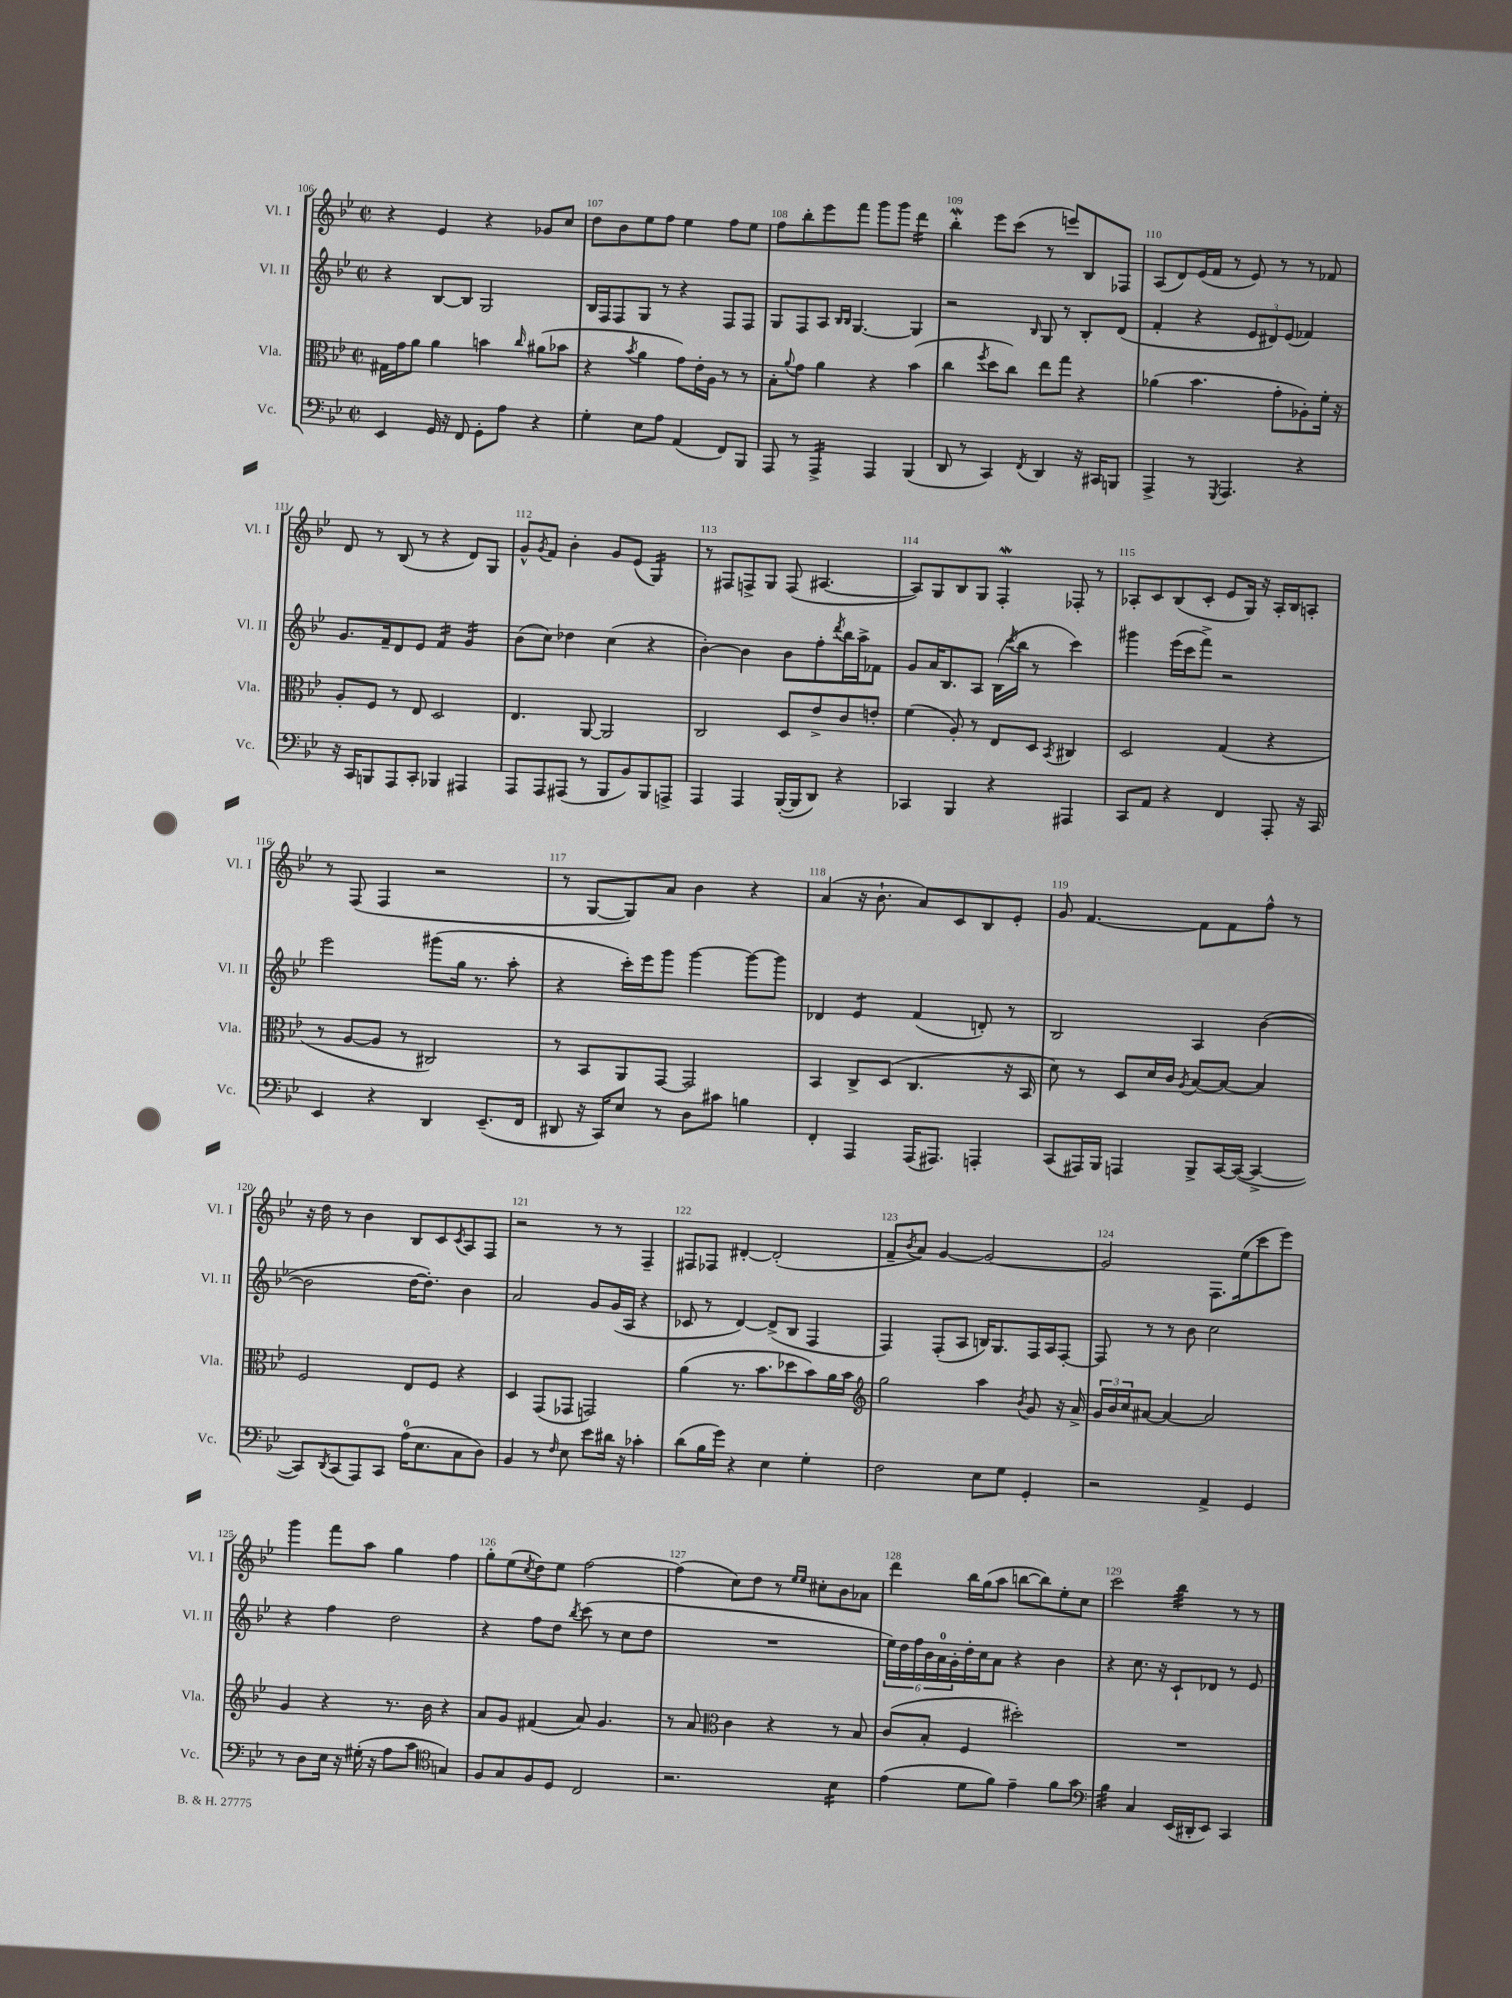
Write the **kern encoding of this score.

**kern	**kern	**kern	**kern
*staff4	*staff3	*staff2	*staff1
*clefF4	*clefC3	*clefG2	*clefG2
*k[b-e-]	*k[b-e-]	*k[b-e-]	*k[b-e-]
*M2/2	*M2/2	*M2/2	*M2/2
*met(c|)	*met(c|)	*met(c|)	*met(c|)
4EE-	16G#	4r	4r
.	16g	.	.
.	8a	.	.
16GG	4a	[8B-	4e-
16r	.	.	.
8FF	.	8B-]	.
8GG'	4b	2G	4r
8A	.	.	.
.	16qqcc	.	.
4r	(8a#	.	8g-
.	8b-	.	8cc
=	=	=	=
4G'	4r	16B-	8dd
.	.	16F	.
.	.	8F	8b-
.	8qb-	.	.
8E-	4a	8G	8ee-
8A	.	8r	8ff
(4AA	8g)	4r	4ee-
.	16e-'	.	.
.	16A	.	.
8FF)	8r	8F	8ff
8BBB-	8r	8F	8ee-
=	=	=	=
8AAA	8B-'	8G	8ff
.	8qqa	.	.
8r	8g	8F	8bb-'
4AAA^	4a	8A	8eee-
.	.	16qqB-	.
.	.	16qqB-	.
.	.	[4.G	8fff
4AAA	4r	.	8ggg
.	.	.	8ggg
(4BBB-	(4b-	4G]	4ddd
=	=	=	=
8DD	4cc	2r	4bb-'
8r	.	.	.
.	8qff	.	.
4CC)	8dd	.	8eee-
.	8cc)	.	(8ccc
8qFF	.	16qqB-	.
4DD	8ee-	8G	8r
.	8gg	8r	8eee)
16r	4r	8B-'	8B-
16CC#	.	.	.
8BBB	.	(8d	8F-
=	=	=	=
4AAA^	(4a-	4f'	(8A
.	.	.	8d)
8r	4.b-	4r	(16e-
.	.	.	16f
8qGGG	.	.	.
4.AAA	.	.	8r
.	.	12e-	8e-)
.	.	12d#)	.
.	8g'	.	8r
.	.	(12e-	.
4r	8A-')	4f-)	8r
.	16f'	.	8f-
.	16r	.	.
=	=	=	=
16r	8A'	8.g	8d
16CC	.	.	.
8BBB	8F	.	8r
.	.	16f~	.
8AAA	8r	8d	(8B-
8CC'	8E-	8e-	8r
4BBB-	2D	4f	4r
4AAA#	.	4g	8d)
.	.	.	8G
=	=	=	=
8AAA	4.E-	(8b-	8g^^
.	.	.	8qg
8AAA	.	8cc)	8f
(8AAA#	.	4dd-	4b-'
8r	[8AA	.	.
8BBB-	2AA]	(4cc	8g
8BB-)	.	.	(8e-
8BBB-	.	4r	4G)
8AAA^	.	.	.
=	=	=	=
4AAA	2C	[4b-')	8r
.	.	.	8F#
4AAA	.	4b-]	8F^
.	.	.	8G
([16BBB-'	8D	8b-	(8F
16BBB-]	.	.	.
8DD)	8e-^	8ff'	[4.A#
.	.	8qddd	.
4r	8c	16bb-	.
.	.	16aa^	.
.	8e'	8f-	.
=	=	=	=
4CC-	(4f	8g	8A#])
.	.	16a	8G
.	.	8.B-	.
4BBB-	8A')	.	8B-
.	8r	8A	8G
4r	8E-	(16B-	4F'
.	.	8qccc	.
.	.	16bb-	.
.	8D	8r	.
.	8qBB-	.	.
4AAA#	4C#	4ccc)	8F-'
.	.	.	8r
=	=	=	=
8CC	2D	4ggg#	8A-'
8AA	.	.	8c
4r	.	(16eee-	(8B-
.	.	16ccc	.
.	.	8fff^)	8c'
4FF	(4G	2r	8e-
.	.	.	16G)
.	.	.	16r
8AAA'	4r	.	16A-'
.	.	.	16B-
16r	.	.	8A'
16CC	.	.	.
=	=	=	=
4EE-	8r	2eee-	8r
.	[8A	.	(8F
4r	8A]	.	4F
.	8r	.	.
4DD	2C#)	(8ggg#	2r
.	.	16gg	.
.	.	8.r	.
(8.EE-~	.	.	.
.	.	8aa'	.
16FF	.	.	.
=	=	=	=
8DD#	8r	4r	8r
16r	8BB-	.	[8G
16CC)	.	.	.
8E-	8AA	16ccc')	8G])
.	.	16eee-	.
8r	[8GG	8ggg	8a
8D	2GG]	[4ggg	4b-
8c#	.	.	.
4B	.	8ggg_	4r
.	.	8ggg]	.
=	=	=	=
4FF'	4BB-	4d-	(4a
4AAA	8C^	4e-	16r
.	.	.	8.b-`
.	(8D	.	.
(16AAA	4.C	(4f	8a)
8.AAA#)	.	.	.
.	.	.	8c
4AAA'	.	8d')	8B-
.	16r	8r	8e-'
.	16BB-	.	.
=	=	=	=
(8CC	8d)	2B-	8g
16AAA#)	8r	.	[4.f
16BBB-	.	.	.
4AAA	8D	.	.
.	16d	.	.
.	16c	.	.
.	8qA	.	.
8BBB-^	[8B-	4A	8f]
[16CC	8B-_	.	8f
(16CC_	.	.	.
4CC^_	4B-]	([4b-	8ff^^
.	.	.	8r
=	=	=	=
8CC])	2F	2b-]	16r
.	.	.	16dd
8qDD	.	.	.
(8CC	.	.	8r
8AAA)	.	.	4b-
8CC	.	.	.
(16A	8E-	[16dd	8B-
8.E-	.	8.dd'])	.
.	8F	.	8c
.	.	.	8qc
8C	4r	4b-	8A
8D)	.	.	8F
=	=	=	=
4BB-	4D	2a	2r
8r	(8GG	.	.
16qqF	.	.	.
8E-	8GG-	.	.
8e-	2GG)	8g	8r
16d#	.	(16g	8r
16r	.	16A	.
4c-'	.	4r	4F~
=	=	=	=
(8d	(4a	8c-	8F#
16B-	.	8r	8F-
16g)	.	.	.
4r	8.r	[4d)	[4d#'
.	8.b-	.	.
4E-	.	(8d^]	(2d#']
.	8dd-	8B-	.
4G'	8b-)	4F	.
.	16a	.	.
.	16b-	.	.
=	=	=	=
*	*clefG2	*	*
2F	2gg	4F)	8f~
.	.	.	8qb-
.	.	.	8a)
.	.	(8F'	[4g
.	.	8A	.
8E-	4aa	16B)	2g_
.	.	8.G	.
8G	.	.	.
.	8qb-	.	.
4GG'	8g	16F	.
.	.	16A	.
.	16r	[8F'	.
.	16a^	.	.
=	=	=	=
2r	24g	8F]	2g]
.	24b-	.	.
.	24cc	.	.
.	[8a#	8r	.
.	4a#_	8r	.
.	.	8b-	.
4AA^	2a#]	2cc	8.F
.	.	.	(16ee-
4GG	.	.	8ccc
.	.	.	8eee-)
=	=	=	=
8r	4g	4r	4ggg
8D	.	.	.
16E-	4r	4ff	8fff
16r	.	.	.
(16G#'	.	.	8aa
16r	.	.	.
8A	8.r	2dd	4gg
8c	.	.	.
.	16b-	.	.
*clefC4	*	*	*
4G)	4r	.	4ff
=	=	=	=
8F	8a	4r	8gg'
8G	8g	.	(8ee-
.	.	.	8qcc
8F	(4f#	8ff	8dd)
8D	.	8dd	8ee-
.	.	8qbb-	.
2C	8a)	(8ccc	[2ff
.	4.g	8r	.
.	.	8cc	.
.	.	8dd	.
=	=	=	=
2.r	8r	1r	(4ff]
.	8a	.	.
*	*clefC3	*	*
.	4c	.	8cc)
.	.	.	8dd
.	4r	.	8r
.	.	.	16qqee-
.	.	.	16qqee-
.	.	.	8cc#'
4B-	8r	.	8b-
.	8B-	.	8a-
=	=	=	=
(4e-	(8c	24ee-)	4ddd
.	.	24dd	.
.	.	24ff	.
.	8B-'	24b-	.
.	.	24a	.
.	.	24g'	.
8d	4F	16dd'	16bb-
.	.	16cc	(16gg
8f)	.	8a	8aa
4e-~	2dd#')	4r	[8bb
.	.	.	8bb])
8f	.	4b-	8ee-'
8g	.	.	8cc
=	=	=	=
*clefF4	*	*	*
4B-	1r	4r	2ccc
4C	.	8.cc	.
.	.	16r	.
(16EE-	.	8c`	4bb-
16DD#'	.	.	.
8EE-)	.	8d-	.
4CC	.	8r	8r
.	.	8e-	8r
==	==	==	==
*-	*-	*-	*-
